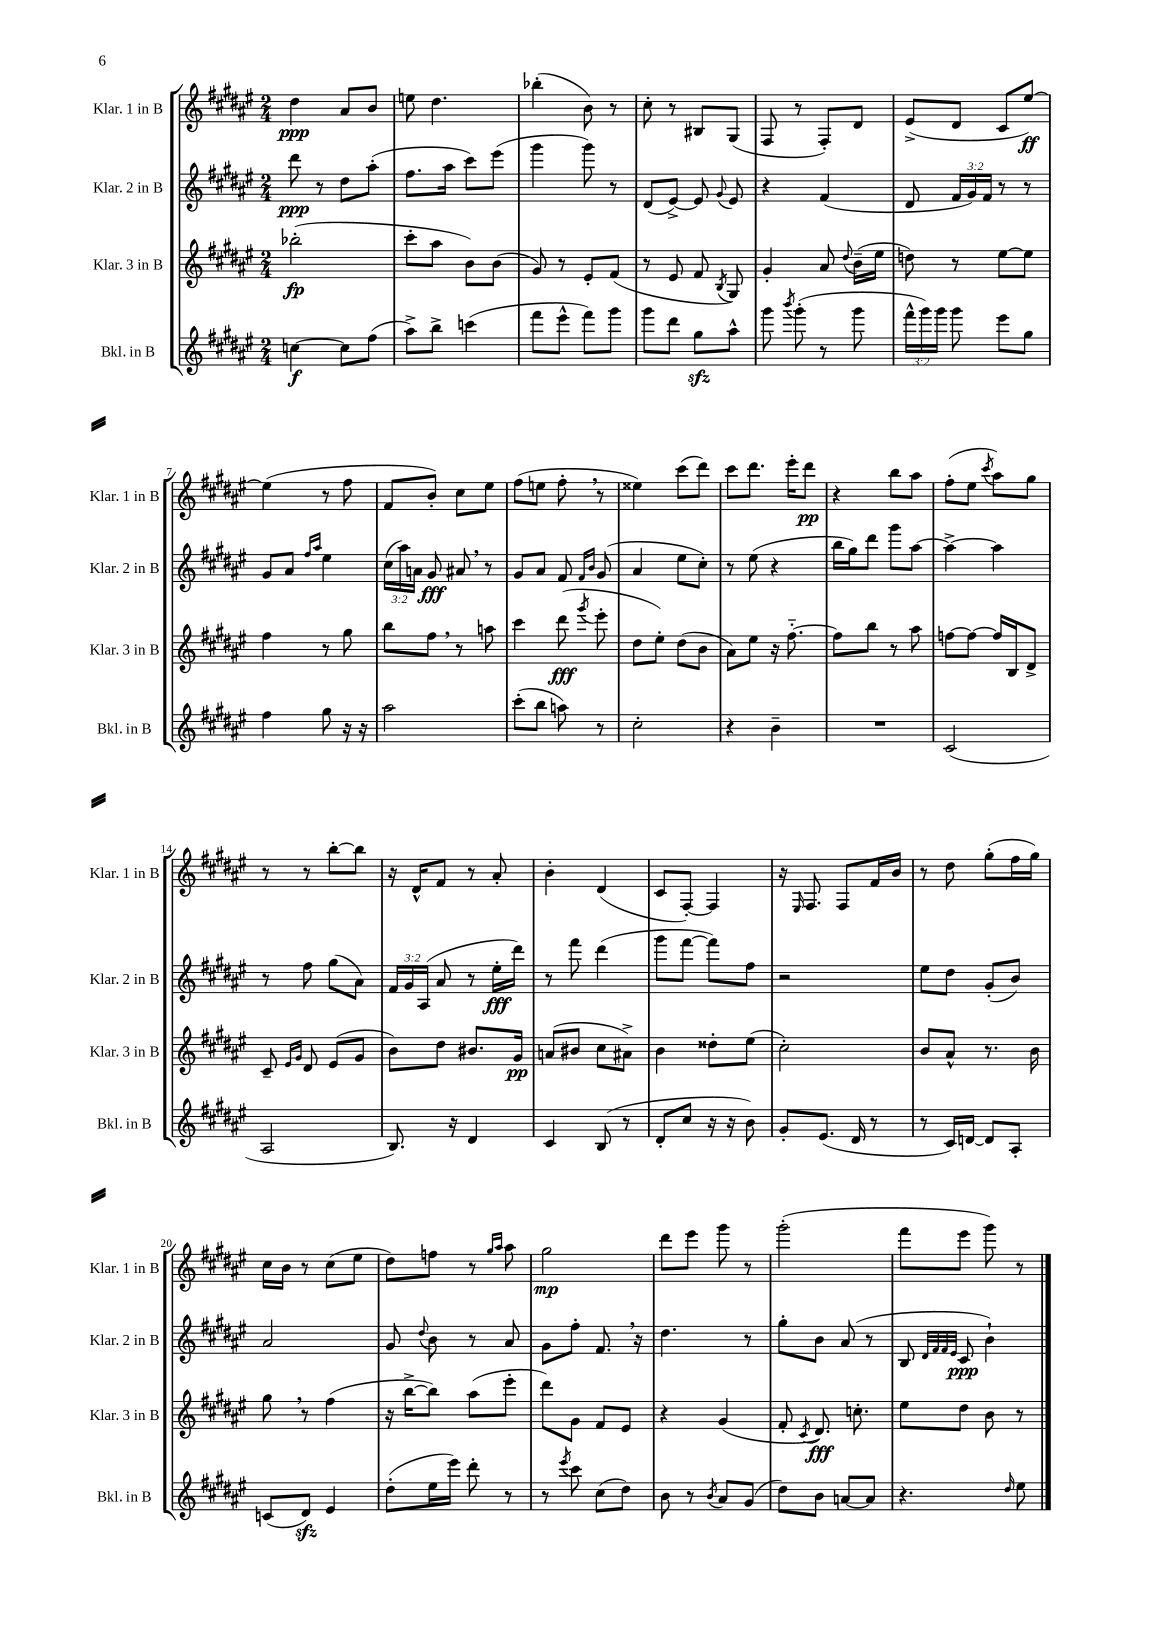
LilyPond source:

<<
\new StaffGroup <<
\new Staff = "s0" \with { instrumentName = "Klar. 1 in B" shortInstrumentName = "Klar. 1 in B" } {
    \clef treble \key fis \major \numericTimeSignature \time 2/4
    \autoBeamOff dis''4\ppp ais'8[ b'8] |
    e''8 dis''4. |
    bes''4-.( b'8) r8 |
    cis''8-. r8 bis8[ gis8]( |
    fis8 r8 fis8[-.) dis'8] |
    eis'8[->( dis'8] cis'8[ eis''8]~\ff) |
    eis''4( r8 fis''8 |
    fis'8[ b'8]-.) cis''8[ eis''8] |
    fis''8[( e''8] fis''8-. \breathe r8 |
    eisis''4) cis'''8[( dis'''8]) |
    cis'''8[ dis'''8.] eis'''16[-. dis'''8]\pp |
    r4 b''8[ ais''8] |
    fis''8[-.( eis''8] \acciaccatura { cis'''8 } ais''8[) gis''8] |
    r8 r8 b''8[~-. b''8] |
    r16 dis'16[-^ fis'8] r8 ais'8-. |
    b'4-. dis'4( |
    cis'8[ fis8]~-.) fis4 |
    r16 \grace { eis16 } fis8. fis8[ fis'16 b'16] |
    r8 dis''8 gis''8[-.( fis''16 gis''16]) |
    cis''16[ b'16] r8 cis''8[( eis''8] |
    dis''8[) f''8] r8 \grace { gis''16[ ais''16] } ais''8 |
    gis''2\mp |
    dis'''8[ eis'''8] gis'''8 r8 |
    gis'''2-.( |
    fis'''8[ eis'''8] gis'''8) r8 \bar "|." |
}
\new Staff = "s1" \with { instrumentName = "Klar. 2 in B" shortInstrumentName = "Klar. 2 in B" } {
    \clef treble \key fis \major \numericTimeSignature \time 2/4 \override Staff.TupletNumber.text = #tuplet-number::calc-fraction-text
    \autoBeamOff dis'''8\ppp r8 dis''8[ ais''8]-.( |
    fis''8.[ ais''16] cis'''8[) eis'''8]( |
    gis'''4 gis'''8) r8 |
    dis'8[( eis'8]~->) eis'8 \appoggiatura { gis'8 } eis'8 |
    r4 fis'4( |
    dis'8 \tuplet 3/2 { fis'16[ gis'16) fis'16] } r8 r8 |
    gis'8[ ais'8] \grace { fis''16[ ais''16] } eis''4 |
    \tuplet 3/2 { cis''16[( ais''16) a'16] } gis'8\fff ais'8 \breathe r8 |
    gis'8[ ais'8] fis'8 \grace { fis'16[ b'16] } gis'8( |
    ais'4 eis''8[ cis''8]-.) |
    r8 eis''8( r4 |
    b''16[ gis''16) dis'''8] gis'''8[ ais''8]~ |
    ais''4~-> ais''4 |
    r8 fis''8 gis''8[( ais'8]) |
    \tuplet 3/2 { fis'16[ gis'16 ais16]( } ais'8 r8 eis''16[-.\fff dis'''16]) |
    r8 fis'''8 dis'''4( |
    gis'''8[ fis'''8]~ fis'''8[) fis''8] |
    r2 |
    eis''8[ dis''8] gis'8[-.( b'8]) |
    ais'2 |
    gis'8 \appoggiatura { dis''8 } b'8 r8 ais'8 |
    gis'8[ fis''8]-. fis'8. \breathe r16 |
    dis''4. r8 |
    gis''8[-. b'8] ais'8( r8 |
    b8 \grace { dis'32[ fis'32 fis'32 eis'32] } cis'8\ppp b'4-!) \bar "|." |
}
\new Staff = "s2" \with { instrumentName = "Klar. 3 in B" shortInstrumentName = "Klar. 3 in B" } {
    \clef treble \key fis \major \numericTimeSignature \time 2/4
    \autoBeamOff bes''2-.\fp( |
    cis'''8[-. ais''8] b'8[) b'8]( |
    gis'8) r8 eis'8[-. fis'8]( |
    r8 eis'8 fis'8 \acciaccatura { b8 } gis8) |
    gis'4-. ais'8 \appoggiatura { dis''8 } b'16[--( eis''16] |
    d''8) r8 eis''8[~ eis''8] |
    fis''4 r8 gis''8 |
    b''8[ fis''8] \breathe r8 a''8 |
    cis'''4 dis'''8\fff( \acciaccatura { gis'''8 } eis'''8-. |
    dis''8[ eis''8]-.) dis''8[( b'8] |
    ais'8[) eis''8] r16 fis''8.~-_ |
    fis''8[ b''8] r8 ais''8 |
    f''8[~ f''8]~ f''16[ b16 dis'8]-> |
    cis'8-- \grace { eis'16[ gis'16] } dis'8 eis'8[( gis'8] |
    b'8[) dis''8] bis'8.[ gis'16]\pp |
    a'8[( bis'8] cis''8[ ais'8]->) |
    b'4 disis''8[-. eis''8]( |
    cis''2-.) |
    b'8[ ais'8]-^ r8. b'16 |
    gis''8 \breathe r8 fis''4( |
    r16 b''16[~-> b''8]) ais''8[( eis'''8]-. |
    dis'''8[) gis'8] fis'8[ eis'8] |
    r4 gis'4( |
    fis'8-. \acciaccatura { cis'8 } dis'8.\fff) c''8.-. |
    eis''8[ dis''8] b'8 r8 \bar "|." |
}
\new Staff = "s3" \with { instrumentName = "Bkl. in B" shortInstrumentName = "Bkl. in B" } {
    \clef treble \key fis \major \numericTimeSignature \time 2/4 \override Staff.TupletNumber.text = #tuplet-number::calc-fraction-text
    \autoBeamOff c''4~\f c''8[ fis''8]( |
    ais''8[->) b''8]-> c'''4( |
    fis'''8[ eis'''8]-^ fis'''8[) gis'''8] |
    gis'''8[ dis'''8] gis''8[\sfz ais''8]-^ |
    gis'''8 \acciaccatura { b'''8 } gis'''8-.( r8 gis'''8 |
    \tuplet 3/2 { fis'''16[-^ gis'''16) gis'''16] } gis'''8 eis'''8[ gis''8] |
    fis''4 gis''8 r16 r16 |
    ais''2 |
    cis'''8[-.( b''8] a''8) r8 |
    cis''2-. |
    r4 b'4-- |
    R2 |
    cis'2( |
    ais2 |
    b8.) r16 dis'4 |
    cis'4 b8( r8 |
    dis'8[-. cis''8] r16 r16 b'8) |
    gis'8[-. eis'8.]( dis'16 r8 |
    r8 cis'16[) d'16]~ d'8[ ais8]-. |
    c'8[( dis'8]\sfz) eis'4 |
    dis''8[-.( eis''16 eis'''16]) dis'''8-. r8 |
    r8 \acciaccatura { eis'''8 } cis'''8 cis''8[( dis''8]) |
    b'8 r8 \acciaccatura { b'8 } ais'8[ gis'8]( |
    dis''8[) b'8] a'8[~ a'8] |
    r4. \grace { dis''16 } eis''8 \bar "|." |
}
>>
>>
